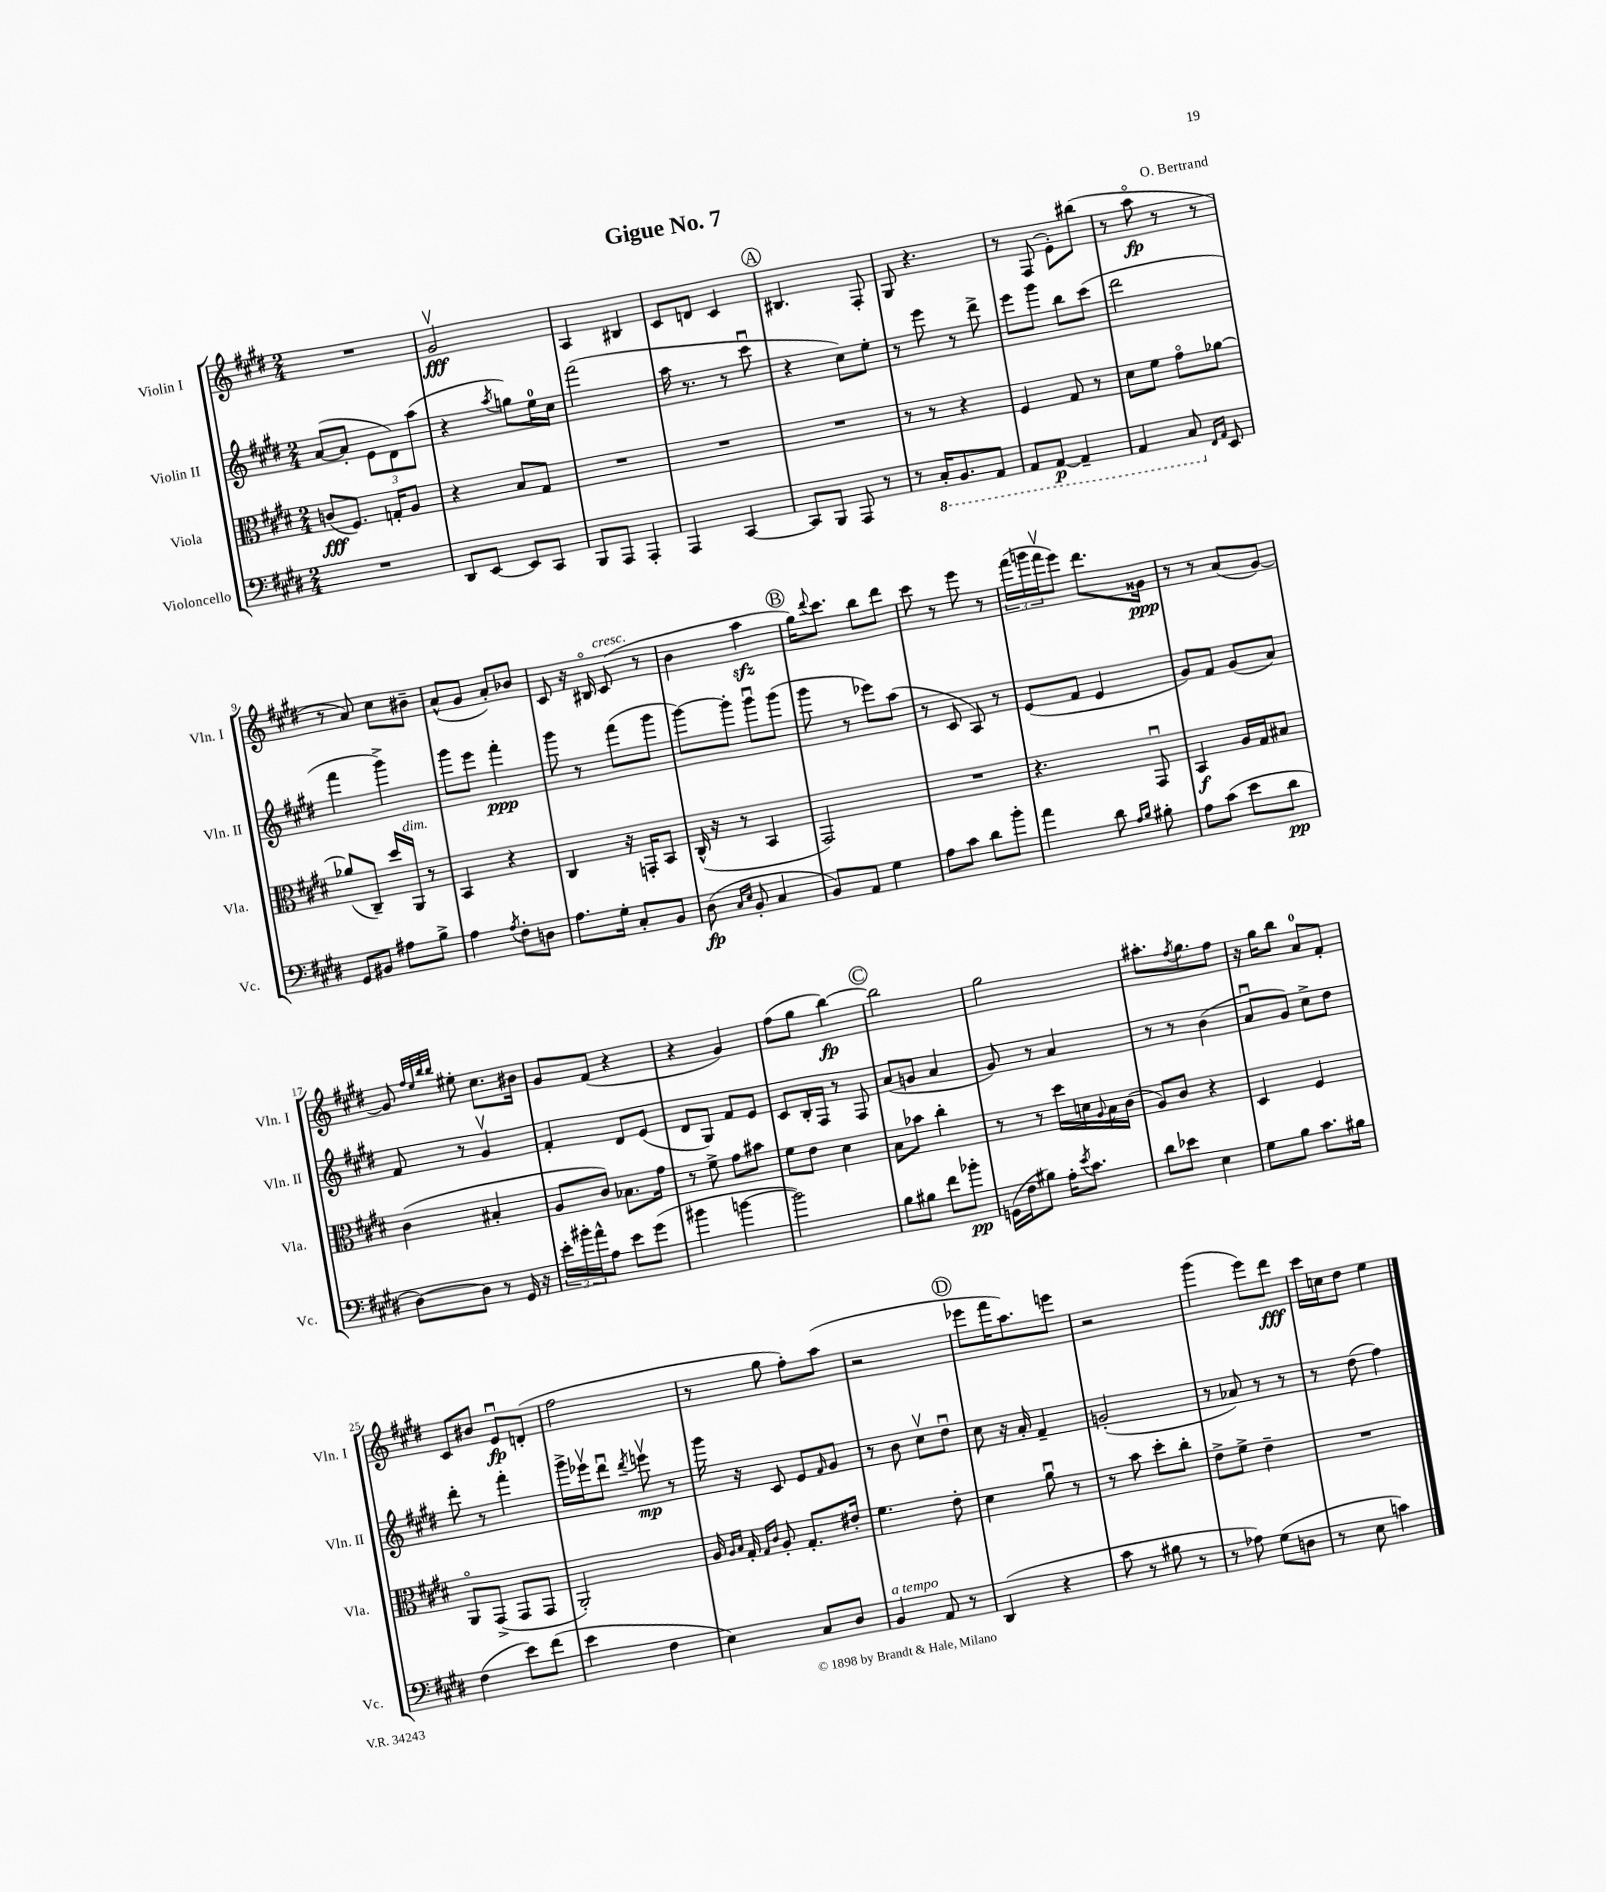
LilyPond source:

\header { title = "Gigue No. 7" composer = "O. Bertrand" }
<<
\new StaffGroup <<
\new Staff = "s0" \with { instrumentName = "Violin I" shortInstrumentName = "Vln. I" } {
    \clef treble \key e \major \numericTimeSignature \time 2/4
    R2 |
    gis'2\upbow\fff |
    a4 bis4 |
    cis'8 d'8 cis'4 |
    \mark \markup { \circle "A" } bis4. fis8-. |
    gis8 r4. |
    r8 fis8( e'8-.) bis''8( |
    r8 a''8\flageolet\fp r8 r8 |
    r8 a'8) cis''8 bis'8-- |
    a'8-^( gis'8 a'8-.) bes'8 |
    cis'8 r16 bis16\flageolet cis'8^\markup { \italic "cresc." }( r8 |
    b'4 a''4\sfz |
    \mark \markup { \circle "B" } gis''16) \appoggiatura { dis'''8 } cis'''8. b''8 dis'''8 |
    cis'''8 r8 e'''8 r8 |
    \tuplet 3/2 { fis'''16( g'''16 fis'''16\upbow } e'''8) dis'''8. gisis'16\ppp |
    r8 r8 a'8( gis'8~) |
    gis'8 \grace { fis''32 e''32 b''32 b''32 } eis''8-. cis''8. bis'16 |
    gis'8 fis'8( r4 |
    r4 gis'4) |
    fis''8( gis''8 b''4~\fp) |
    \mark \markup { \circle "C" } b''2 |
    gis''2 |
    ais''8.-. \acciaccatura { fis''8 } gis''8. fis''8 |
    r16 gis''16 b''8 a'8-0 fis'8-. |
    cis'8 bis'8 e'8\downbow\fp d'8-.( |
    fis''2 |
    r8 gis''8 fis''8-.) a''8( |
    r2 |
    \mark \markup { \circle "D" } ees'''8 fis'''16 a''8.) e'''8 |
    r2 |
    gis'''4( e'''8) dis'''8\fff |
    cis'''16 c''16 dis''8 e''4 \bar "|." |
}
\new Staff = "s1" \with { instrumentName = "Violin II" shortInstrumentName = "Vln. II" } {
    \clef treble \key e \major \numericTimeSignature \time 2/4
    a'8~( a'8-. \tuplet 3/2 { e'8 dis'8) a''8( } |
    r4 \acciaccatura { a''8 } g''8) e''16-0 cis''16 |
    fis'''2( |
    a''16 r8. r8 cis'''8\downbow |
    \mark \markup { \circle "A" } r4 cis''8) e''8-. |
    r8 e'''8 r8 dis'''8-> |
    e'''8 gis'''8 b''8 cis'''8( |
    dis'''2 |
    fis'''4 gis'''4->) |
    gis'''8 e'''8 fis'''4-.\ppp |
    gis'''8 r8 fis'''8( gis'''8 |
    gis'''8~) gis'''8-. gis'''8\downbow gis'''8( |
    \mark \markup { \circle "B" } gis'''8 r8 ees'''8) a''8( |
    r8 cis'8 a8) r8 |
    e'8( fis'8 e'4 |
    gis'8) fis'8 gis'8( a'8) |
    fis'8 r8 gis'4\upbow |
    fis'4-. dis'8 e'8( |
    dis'8 gis8) fis'8 e'8 |
    cis'8 b16-. fis16 r8 fis8 |
    \mark \markup { \circle "C" } a'8( g'8 a'4 |
    gis'8) r8 a'4 |
    r8 r8 b'4( |
    a'8\downbow gis'8) cis''8-> dis''8 |
    dis'''8-. r8 fis'''4-. |
    gis'''16-> ees'''16\upbow dis'''8\downbow \acciaccatura { dis'''8 } e'''8\upbow\mp r8 |
    gis'''16 r16 cis'8 e'8 \grace { fis'16 } gis'8 |
    r8 b'8 cis''8\upbow dis''8\downbow |
    \mark \markup { \circle "D" } cis''8 r16 a'16-. fis'4-- |
    g'2-.( |
    r8 aes'8) r8 r8 |
    r8 dis''8( fis''4) \bar "|." |
}
\new Staff = "s2" \with { instrumentName = "Viola" shortInstrumentName = "Vla." } {
    \clef alto \key e \major \numericTimeSignature \time 2/4
    c'8\fff( fis8.) g16-. a8 |
    r4 b8 gis8 |
    R2 |
    R2 |
    \mark \markup { \circle "A" } R2 |
    r8 r8 r4 |
    fis4 gis8 r8 |
    dis'8 fis'8 gis'8\flageolet aes'8~ |
    aes'8( cis8--) dis''16 a,16^\markup { \italic "dim." } r8 |
    b,4 r4 |
    cis4 r16 g,16-. b,8 |
    cis16-^( r16 r8 b,4 |
    \mark \markup { \circle "B" } gis,2) |
    R2 |
    r4. gis,8\downbow |
    b,4\f a16 gis16 bis8 |
    cis'4( bis4-. |
    a8 cis'8) bes8. gis'16 |
    r8 fis'8-> gis'8 bis'8 |
    fis'8 e'8 dis'4 |
    \mark \markup { \circle "C" } b8 bes'8 cis''4-. |
    r8 r8 dis''16 d'16 \appoggiatura { a8 } b16 cis'16( |
    a8) cis'8 r4 |
    dis4 fis4 |
    a,8\flageolet gis,8->( gis,8 gis,8 |
    a,2-.) |
    a16 \grace { a16 b16 } gis16-. \grace { gis16 cis'16 } a8-. gis8.-. eis'16-. |
    fis'4. e'8-. |
    \mark \markup { \circle "D" } dis'4 a'8\downbow r8 |
    r8 b'8 dis''8-. cis''8-. |
    e'8-> fis'8-> e'4-- |
    R2 \bar "|." |
}
\new Staff = "s3" \with { instrumentName = "Violoncello" shortInstrumentName = "Vc." } {
    \clef bass \key e \major \numericTimeSignature \time 2/4
    R2 |
    dis,8 e,8~ e,8 cis,8 |
    b,,8 a,,8 a,,4-. |
    a,,4 cis,4~ |
    \mark \markup { \circle "A" } cis,8 b,,8 a,,8 r8 |
    r8 \ottava #-1 cis,16-. b,,8. a,,8 |
    a,,8 a,,8~\p a,,4-- |
    a,,4 cis,8 \ottava #0 \grace { fis,16 a,16 } e,8 |
    gis,8 bis,8 ais8 b8-> |
    a4 \acciaccatura { a8 } fis8-. d8 |
    a8. gis16-. cis8-. b,8 |
    dis8\fp( \grace { cis16 e16 } b,8-. cis4 |
    \mark \markup { \circle "B" } b,8) a,8 gis4 |
    a8 cis'8 dis'8 b'8-. |
    a'4 dis'8 \grace { a16 b16 } bis8-. |
    a8 cis'8( e'8 dis'8\pp |
    dis8~) dis8 r8 gis,16 r16 |
    \tuplet 3/2 { e'16-. bis'16-. a'16-^ } a8 e'8 gis'8( |
    bis'4 b'4~ |
    b'2) |
    \mark \markup { \circle "C" } b8 bis8 fis'8 bes'8-.\pp |
    g,16( fis16 bis8) a16-. \acciaccatura { e'8 } cis'8. |
    dis'8 ees'8 e4 |
    gis8 b8 cis'8. bis16 |
    fis4( e'8) fis'8( |
    e'4 fis4 |
    e4) cis8 dis8 |
    b,4^\markup { \italic "a tempo" } a,8 r8 |
    \mark \markup { \circle "D" } dis,4( r4 |
    cis'8 r8 bis8 r8 |
    r8 aes8) gis8( d8 |
    r8 e8 c'4) \bar "|." |
}
>>
>>
